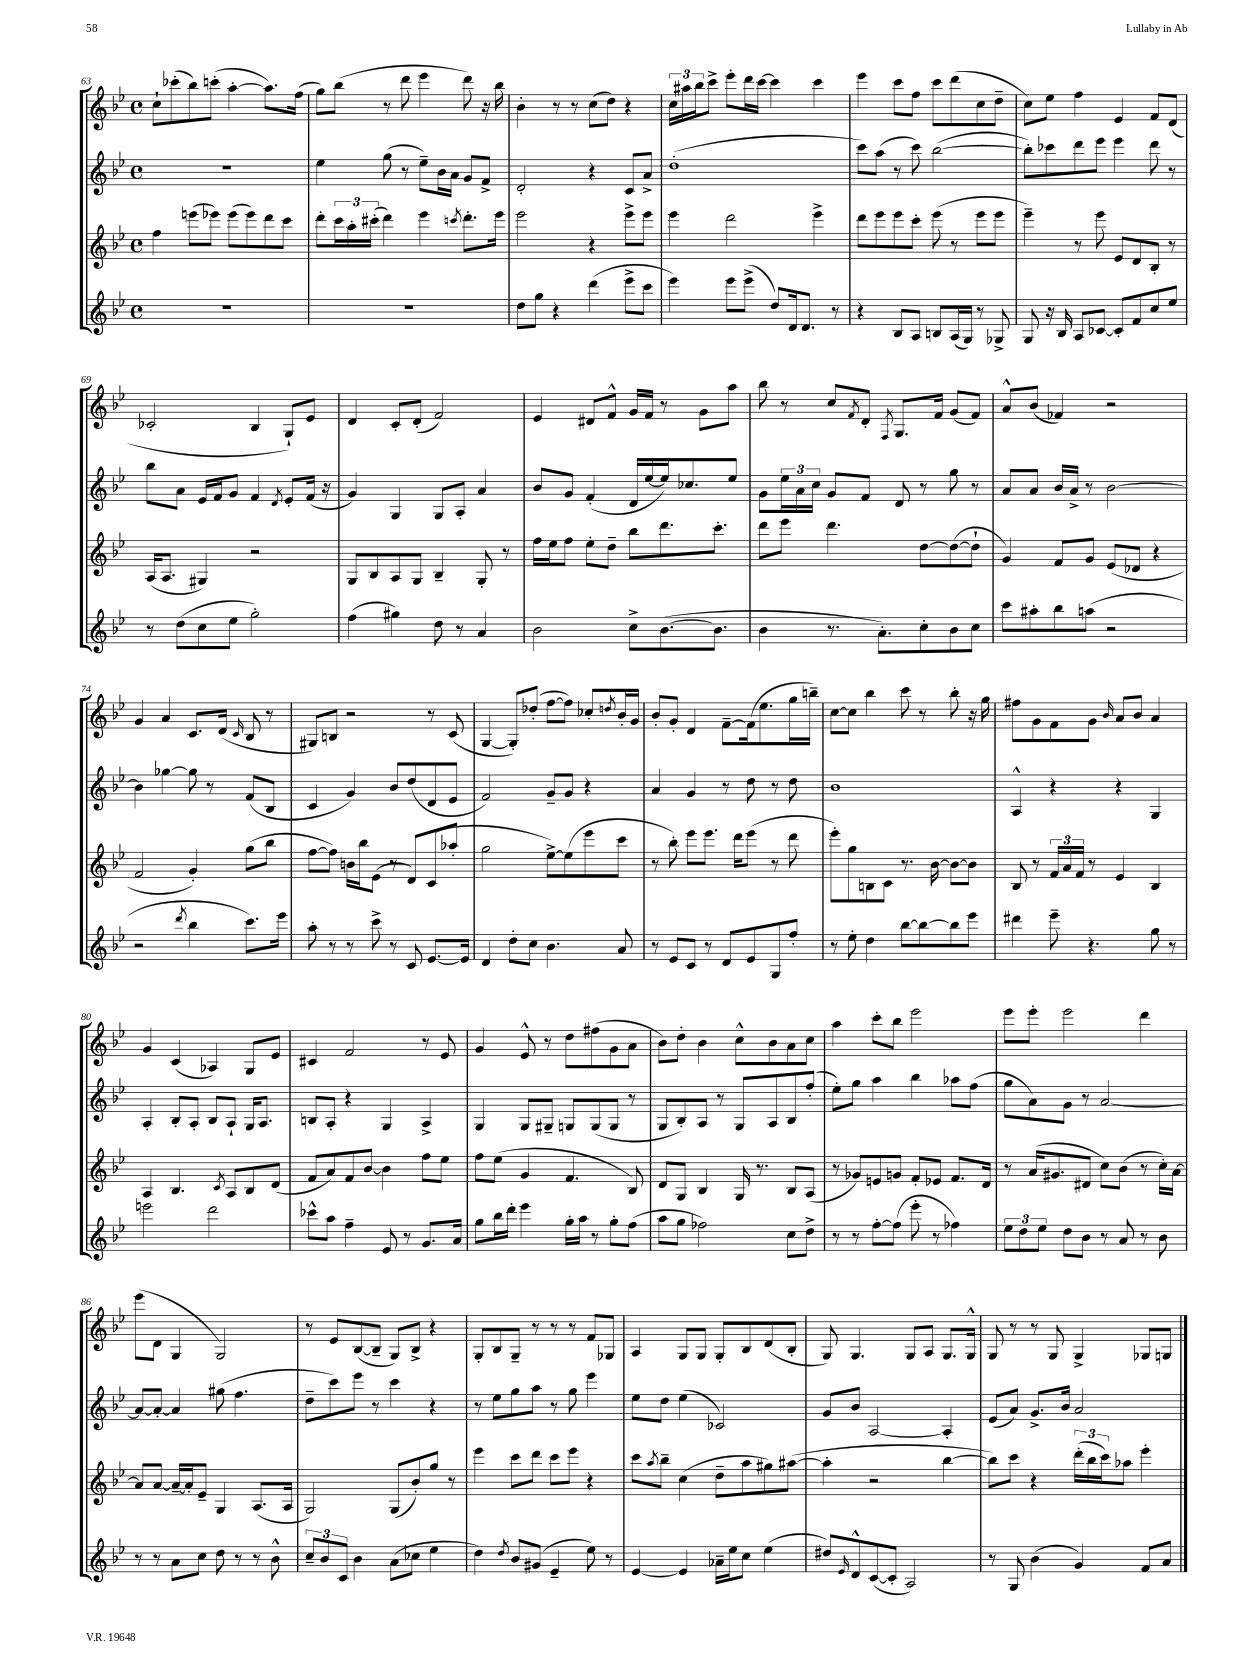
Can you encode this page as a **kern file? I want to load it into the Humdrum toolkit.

**kern	**kern	**kern	**kern
*part4	*part3	*part2	*part1
*staff4	*staff3	*staff2	*staff1
*clefG2	*clefG2	*clefG2	*clefG2
*k[b-e-]	*k[b-e-]	*k[b-e-]	*k[b-e-]
*M4/4	*M4/4	*M4/4	*M4/4
*met(c)	*met(c)	*met(c)	*met(c)
=63	=63	=63	=63
1r	4ff\	1r	8cc`\L
.	.	.	(8ccc-X'\
.	(8eeen\L	.	8bb-\)
.	8eee-X\J)	.	(8cccn'\J
.	(8eee-\L	.	[4aa'\
.	8eee-\)	.	.
.	8ddd\	.	8.aa\L])
.	8ccc\J	.	.
.	.	.	(16ff\Jk
=64	=64	=64	=64
1r	8ddd'\L	4ee-\	8gg\L)
.	24ccc\L	.	(8bb-\J
.	24aa'\	.	.
.	(24ccc#X'\JJ	.	.
.	4ddd\)	(8gg\	8r
.	.	8r	8ddd\
.	4eee-\	8ee-~\L)	4eee-\
.	.	16b-\L	.
.	.	16a\JJ	.
.	8qcccn/	.	.
.	8.ddd'\L	8g/L	8ddd\)
.	.	8f^/J	16r
.	16eee-\Jk	.	16bb-\
=65	=65	=65	=65
8dd\L	2eee-\	2d'/	4b-'\
8gg\J	.	.	.
4r	.	.	8r
.	.	.	8r
(4ddd\	4r	4r	(8cc\L
.	.	.	8dd\J)
8eee-^\L	8eee-^\L	8c/L	4r
8ccc\J	8eee-\J	8a^/J	.
=66	=66	=66	=66
4eee-\)	4eee-\	(1dd'	24cc\LL
.	.	.	24aa#X\
.	.	.	24bb-\J
.	.	.	8ccc^\J
8eee-\L	2ddd\	.	8eee-'\L
(8eee-^\J	.	.	16ddd\L
.	.	.	[16ccc\JJ
8dd/L)	.	.	4ccc\]
16d/k	.	.	.
8.d/J	.	.	.
.	4eee-^\	.	4ccc\
8r	.	.	.
=67	=67	=67	=67
4r	8ddd\L	8ccc\L)	4eee-\
.	8eee-\	(8aa\J	.
8B-/L	8eee-\	8r	8ccc\L
8A/J	8ccc'\J	8ccc\)	8ff\J
8Bn/L	(8eee-\	([2bb-\	8ccc\L
(16A/L	8r	.	(8ddd\
16G/JJ)	.	.	.
8r	8eee-\L	.	8cc\
8G-X^/	8eee-\J	.	8dd~\J
=68	=68	=68	=68
8G/	4eee-~\)	8bb-'\L])	8cc\L)
16r	.	8ccc-X\	8ee-\J
16B-/	.	.	.
8A/L	8r	8ddd\	4ff\
[8c-X/J	8eee-\	8eee-\J	.
8c-'/L]	8e-/L	4eee-\	4e-/
8f/	8d/	.	.
8cc/	8B-'/J	8ddd\	8f/L
8ee-/J	8r	8r	(8d/J
!!LO:LB:g=z
=69	=69	=69	=69
8r	(16A/KL	8bb-\L	2c-X'/
.	8.A/J	.	.
(8dd\L	.	8a\J	.
8cc\	4G#X/)	16e-/LL	.
.	.	16f/J	.
8ee-\J	.	8g/J	.
2gg'\)	2r	4f/	4B-/
.	.	8qd/	.
.	.	8e-'/L	8G`/L)
.	.	(16f/Jk	8e-/J
.	.	16r	.
=70	=70	=70	=70
(4ff\	8G/L	4g/)	4d/
.	8B-/	.	.
4gg#X\)	8A/	4G/	8c'/L
.	8G/J	.	(8d'/J
8dd\	4B-~/	8G/L	2f/)
8r	.	8A'/J	.
4a/	8G'/	4a/	.
.	8r	.	.
=71	=71	=71	=71
2b-\	16ff\LL	8b-/L	4e-/
.	16ee-\J	.	.
.	8ff\J	8g/J	.
.	8ee-'\L	(4f'/	8d#X/L
.	8dd~\J	.	8f^^/J
8cc^\L	8bb-\L	16d/LL	16g/LL
.	.	[16ee-/	16f/JJ
([8.b-\	8.ddd\	16ee-/J])	8r
.	.	8.cc-X/	.
.	.	.	8g\L
8.b-\J]	8.ccc'\J	.	.
.	.	8ee-/J	8aa\J
=72	=72	=72	=72
4b-\	8ddd\L	8g\L	8bb-\
.	8eee-\J	24ee-\L	8r
.	.	24a\	.
.	.	24cc\JJ	.
8.r	4.ddd\	8g/L	8cc/L
.	.	.	8qf/
.	.	8f/J	8d'/J
8.a'\L)	.	.	.
.	.	.	8qF/
.	.	8d/	8.G/L
8cc'\	[8dd\L	8r	.
.	.	.	16f/Jk
8b-\	(8dd\_	8gg\	(8g/L
8cc\J	8dd`\J]	8r	8f/J)
=73	=73	=73	=73
8ccc\L	4g/)	8a/L	8a^^/L
8aa#X'\	.	8a/J	(8b-/J
8bb-\	8f/L	16b-/LL	4f-X/)
.	.	16a^/JJ	.
(8aan\J	8g/J	8r	.
2r	(8e-/L	[2b-\	2r
.	8d-X/J	.	.
.	4r	.	.
!!LO:LB:g=z
=74	=74	=74	=74
2r	2f/	4b-\]	4g/
.	.	[4gg-X\	4a/
8qddd/	.	.	.
4bb-\	4g'/)	8gg-\]	8.c/L
.	.	8r	.
.	.	.	(16d/Jk
.	.	.	16qqc/
8.ccc\L)	(8gg\L	(8f/L	8B-/
.	8bb-\J	8B-/J	8r
16eee-\Jk	.	.	.
=75	=75	=75	=75
8aa'\	[8ff\L	4c/	8G#X/L)
8r	8ff\J])	.	8Bn/J
8r	16bn\LL	4g/)	2r
.	16bb-\J	.	.
8ccc^\	(8e-\J	.	.
8r	8r	8b-/L	.
8c/	8d/L)	(8dd/	.
[8.e-/L	(8c/	8d/	8r
.	8aa-X'/J	8e-/J	(8c/
16e-/Jk]	.	.	.
=76	=76	=76	=76
4d/	2gg\	2f/)	[4G/
8dd'\L	.	.	8G'/L])
8cc\J	.	.	(8dd-X'/J
4.b-\	[8ee-^\L)	8g~/L	[8ff\L
.	(8ee-\]	8g/J	8ff\J])
.	8eee-\	4r	8cc-X'/L
.	.	.	8qddn/
8a/	8ccc\J	.	16b-'/L
.	.	.	16g/JJ
=77	=77	=77	=77
8r	8r	4a/	8b-'/L
8e-/L	8bb-'\)	.	8g'/J
8c/J	8eee-\L	4g/	4d/
8r	8.eee-\J	.	.
8d/L	.	8r	[8f~\L
.	16ddd\KL	.	.
8e-/	(8eee-\J	8dd\	(16f\k]
.	.	.	8.ee-\
8G/	8r	8r	.
8ff'/J	8ddd\	8dd\	16gg\L
.	.	.	16bbn~\JJ)
=78	=78	=78	=78
8r	8eee-'\L)	1b-	[8cc\L
8ee-'\	8gg\	.	8cc\J]
4dd\	8Bn\	.	4bb-\
.	8c\J	.	.
[8bb-\L	8.r	.	8ccc\
8bb-\_	.	.	8r
.	[16b-\	.	.
8bb-\]	8b-\L_	.	8bb-'\
8eee-\J	8b-\J]	.	16r
.	.	.	16gg\
=79	=79	=79	=79
4ddd#X\	8B-/	4A^^/	8ff#X\L
.	8r	.	8g\
8eee-~\	24f/LL	4r	8f\
.	24a/	.	.
.	24f/JJ	.	.
4.r	8r	.	8g\J
.	.	.	16qqb-/
.	4e-/	4r	8a/L
.	.	.	8b-/J
8gg\	4B-/	4G/	4a/
8r	.	.	.
!!LO:LB:g=z
=80	=80	=80	=80
2eeen\	4A/	4A'/	4g/
.	4.B-/	8B-'/L	(4c/
.	.	8A'/J	.
2ddd\	.	8B-/L	4A-X/)
.	8qc/	.	.
.	8A/L	8A`/J	.
.	8B-/	16G/KL	8G/L
.	.	8.A/J	.
.	(8d/J	.	8e-/J
=81	=81	=81	=81
8ccc-X^^\L	8f/L	8Bn/L	4c#X/
8aa\J	8a/)	8A'/J	.
4ff~\	8f/	4r	2f/
.	[8b-/J	.	.
8e-/	4b-\]	4G/	.
8r	.	.	.
8.g/L	8ff\L	4A^/	8r
.	8ee-\J	.	8e-/
16a/Jk	.	.	.
=82	=82	=82	=82
8gg\L	8ff\L	4G/	4g/
16bb-\L	(8ee-\J	.	.
16ddd'\JJ	.	.	.
4eee-\	4g/	8G/L	8e-^^/
.	.	8G#X~/J	8r
16gg'\LL	4.f/	8Gn/L	8dd\L
16aa\JJ	.	.	.
8r	.	(8G/	(8ff#X\
8gg'\L	.	8G/J	8g\
(8ff\J	8B-/)	8r	8a\J
=83	=83	=83	=83
8aa\L	8d/L	8G/L	8b-\L)
8gg\J	8G/J	8B-'/)	8dd'\J
2ff-X\)	4B-/	8A/J	4b-\
.	.	8r	.
.	16G/	8G/L	8cc^^\L
.	8.r	.	.
.	.	8A/	8b-\
8cc\L	8B-/L	8B-/	8a\
8dd^\J	(8A/J	(8ff'/J	8cc\J
=84	=84	=84	=84
8r	8r	8ee-'\L)	4aa\
8r	8g-X/L)	8gg\J	.
[8ff'\L	8en/	4aa\	8ccc'\L
(8ff\J]	8gn/J	.	8bb-\J
8eee-'\	8f'/L	4bb-\	2eee-\
8r	8e-X/J	.	.
4ff-X\)	8.f/L	8aa-X\L	.
.	.	(8ff\J	.
.	16d/Jk	.	.
=85	=85	=85	=85
12ee-\L	8r	8gg\L	8eee-\L
12dd\	.	.	.
.	(16a/KL	8a\)	8eee-'\J
12ee-\J	.	.	.
.	8.g#X/	.	.
8dd\L	.	8g\J	2eee-\
8b-\J	8d#X/J	8r	.
8r	8cc\L)	[2a/	.
8a/	(8b-\J	.	.
8r	8r	.	4ddd\
8b-\	16cc'\LL)	.	.
.	[16a\JJ	.	.
!!LO:LB:g=z
=86	=86	=86	=86
8r	8a/L]	8a/L_	(8eee-\L
8r	[8a/J	8a'/J_	8d\J
8a\L	16a~/LL_	4a/]	4G/
.	16a'/J]	.	.
8cc\J	8e-~/J	.	.
8dd\	4G/	(8gg#X\	2G/)
8r	.	4.ff\	.
8r	(8.A/L	.	.
8b-^^\	.	.	.
.	16A/Jk	.	.
=87	=87	=87	=87
12cc~/L	2G/)	8dd~\L	8r
12b-/	.	.	.
.	.	8ccc\)	8e-/L
12c/J	.	.	.
4b-\	.	8eee-\J	([8B-/
.	.	8r	8B-~/J]
(8a\L	(8G/L	4ccc\	8G/L)
8cc-X\J	8b-'/)	.	8B-^/J
4ee-\	8gg/J	4r	4r
.	8r	.	.
=88	=88	=88	=88
4dd\)	4eee-\	8r	8G'/L
.	.	8ee-\L	8B-/
8qdd/	.	.	.
8b-/L	8ccc\L	8gg\	8G~/J
(8g#X/J	8ddd\J	8aa\J	8r
4e-~/	8ccc\L	8r	8r
.	8eee-\J	8gg\	8r
8ee-\)	4r	4eee-\	8f/L
8r	.	.	8G-X/J
=89	=89	=89	=89
[4e-/	8ccc\L	8ee-\L	4A/
.	8qaa/	.	.
.	8bb-~\J	8dd\J	.
4e-/]	(4cc\	(4ee-\	8G/L
.	.	.	8G/J
16a-X~\LL	8dd~\L	2c-X/)	8G'/L
16ee-\J	.	.	.
8cc\J	8aa\	.	8B-/
(4ee-\	8gg#X\)	.	(8d/
.	([8aa#X\J	.	8B-'/J
=90	=90	=90	=90
8dd#X/L)	4aa#'\]	8g/L	8G/)
16qqe-/	.	.	.
8d^^/	.	8b-/J	4.G/
([8c/	2r	[2A/	.
8c'/J]	.	.	.
2A/)	.	.	8G/L
.	.	.	8A/J
.	[4bb-\	4A'/]	8.G/L
.	.	.	16G^^/Jk
=91	=91	=91	=91
8r	8bb-\L])	(8e-/L	8G/
8G/	8ccc\J	8a/J)	8r
(4b-\	4r	8.g^/L	8r
.	.	.	8G/
.	.	16b-/Jk	.
4g/)	(24ddd'\LL	2a/	4G^/
.	24bb-\	.	.
.	24ccc\J)	.	.
.	8aa-X\J	.	.
8f/L	4eee-'\	.	8G-X/L
8a/J	.	.	8Gn/J
==	==	==	==
*-	*-	*-	*-
